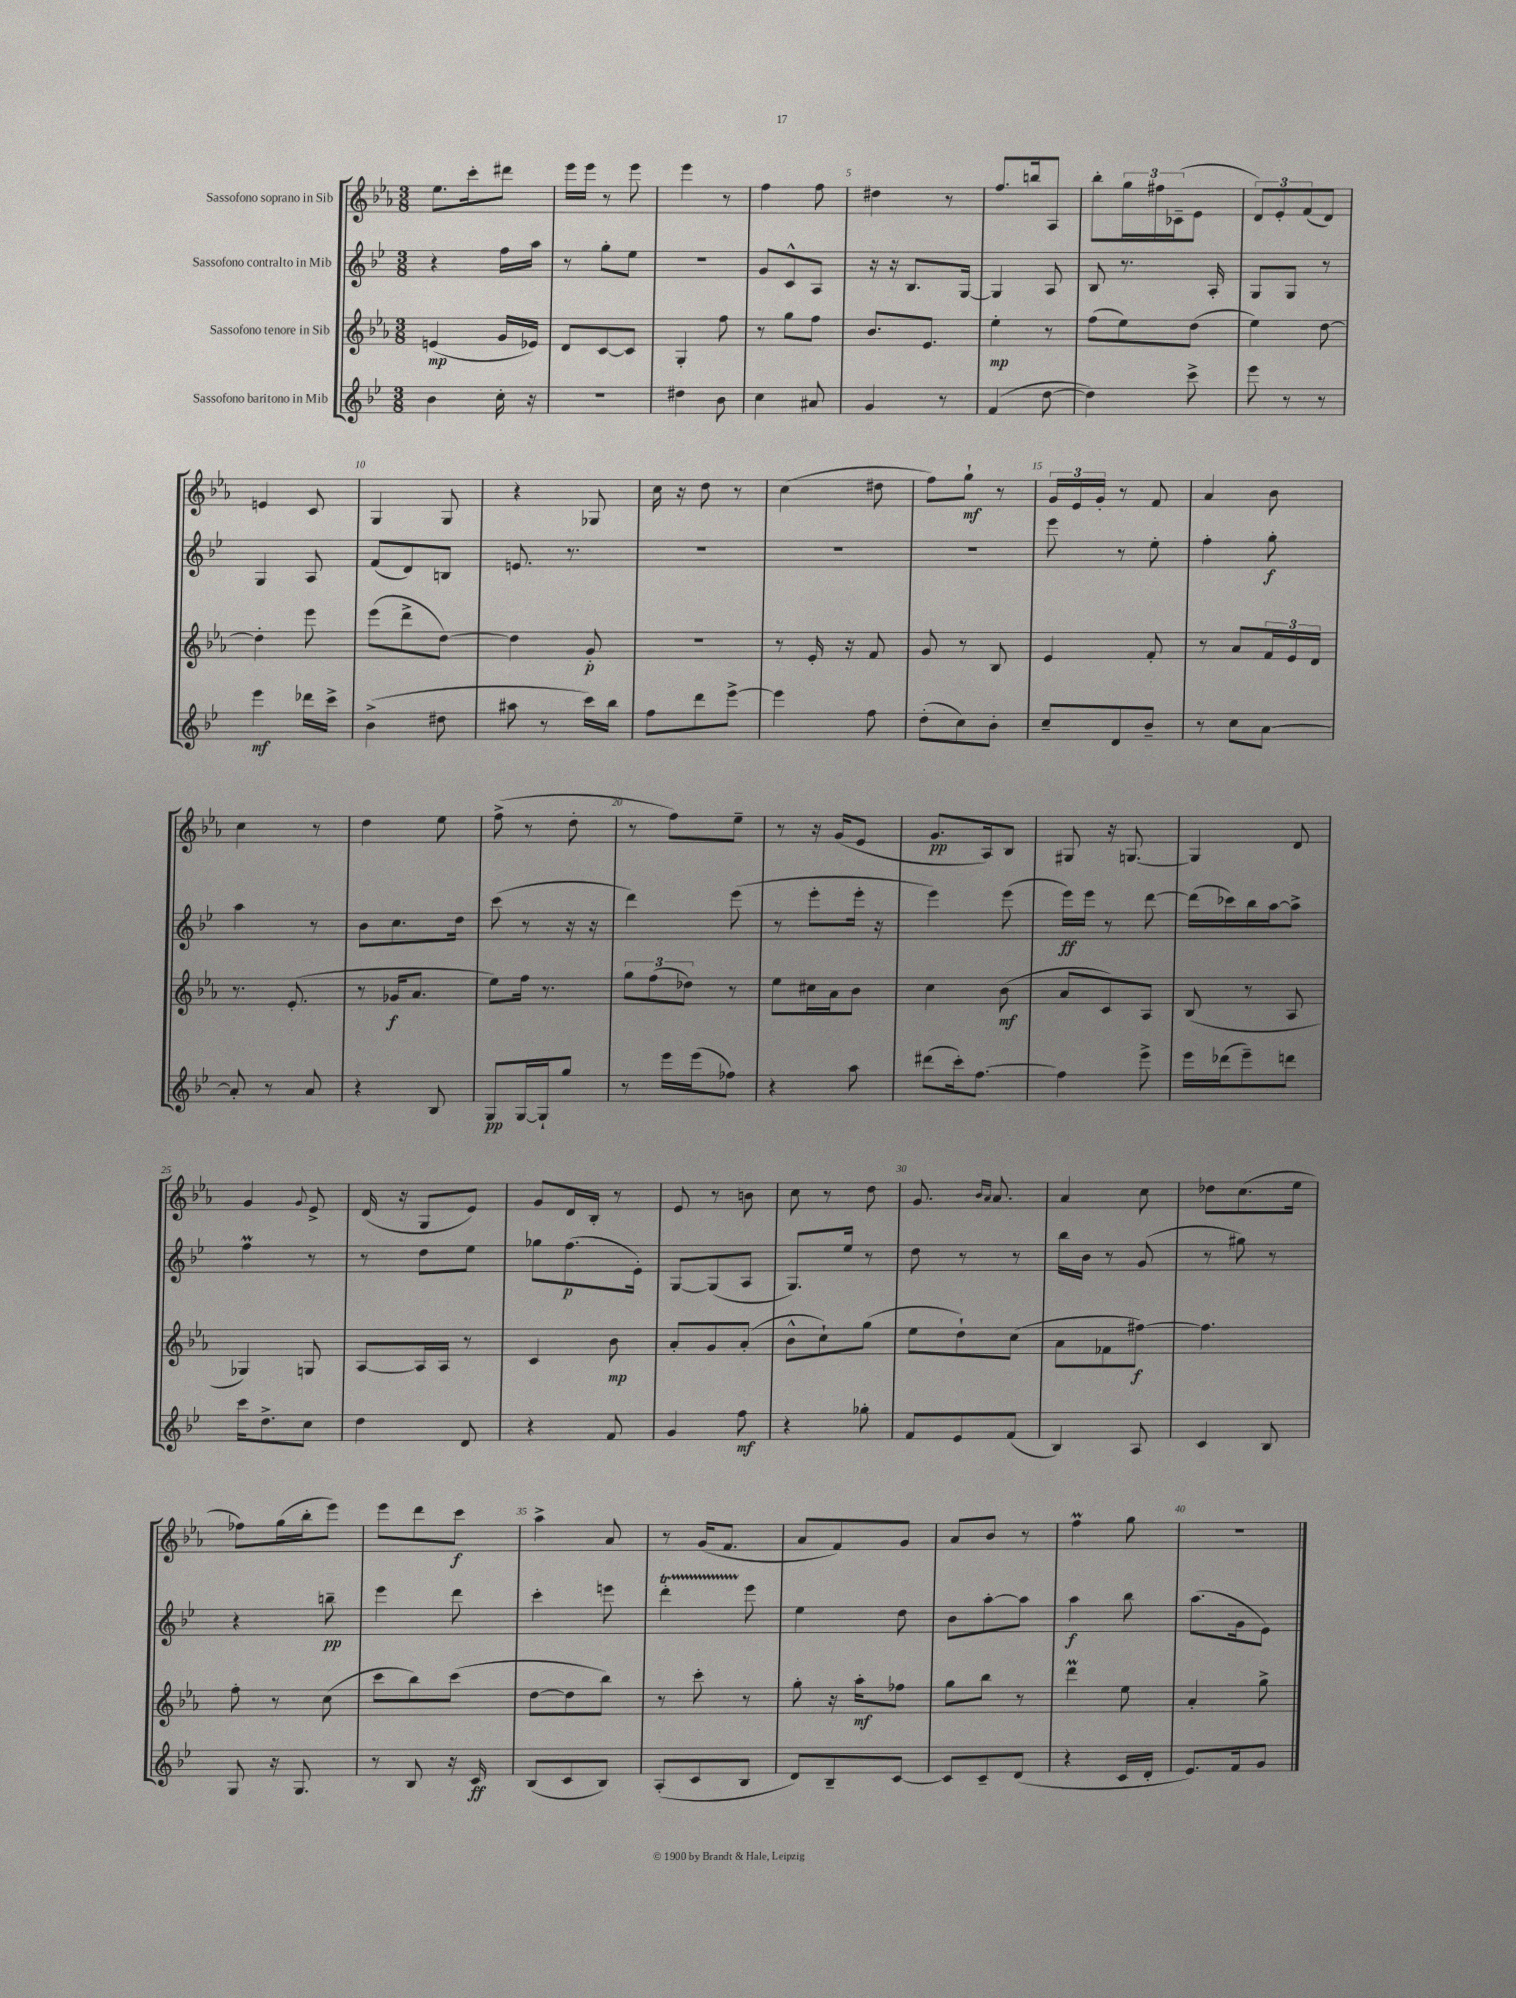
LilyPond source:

<<
\new StaffGroup <<
\new Staff = "s0" \with { instrumentName = "Sassofono soprano in Sib" } {
    \clef treble \key ees \major \numericTimeSignature \time 3/8
    ees''8. c'''16-. dis'''8 |
    ees'''16 ees'''16 r8 ees'''8 |
    ees'''4 r8 |
    f''4 f''8 |
    dis''4 r8 |
    f''8. b''16 aes8 |
    bes''8-. \tuplet 3/2 { g''16 fis''16 ces'16--( } ees'8 |
    \tuplet 3/2 { d'8) ees'8-. f'8( } d'8) |
    e'4 c'8 |
    g4 g8 |
    r4 ges8 |
    c''16 r16 d''8 r8 |
    c''4( dis''8 |
    f''8) g''8-!\mf r8 |
    \tuplet 3/2 { g'16 ees'16 g'16-. } r8 f'8 |
    aes'4 bes'8 |
    c''4 r8 |
    d''4 ees''8 |
    f''8->( r8 d''8-. |
    r8 f''8) ees''8-- |
    r8 r16 g'16( ees'8 |
    g'8.\pp aes16) bes8 |
    gis8 r16 g8.~ |
    g4 d'8 |
    g'4 \appoggiatura { g'8 } ees'8-> |
    d'16( r16 g8 ees'8) |
    g'8 d'16 bes16-. r8 |
    ees'8 r8 b'8 |
    c''8 r8 d''8 |
    g'8. \grace { bes'16 aes'16 } aes'8. |
    aes'4 c''8 |
    des''8 c''8.( ees''16 |
    fes''8) g''16( bes''16-. ees'''8) |
    ees'''8 d'''8 c'''8\f |
    aes''4-> aes'8 |
    r8 g'16( f'8. |
    aes'8 f'8) g'8 |
    aes'8 bes'8 r8 |
    f''4\prall g''8 |
    R4. \bar "|." |
}
\new Staff = "s1" \with { instrumentName = "Sassofono contralto in Mib" } {
    \clef treble \key bes \major \numericTimeSignature \time 3/8
    r4 f''16 a''16 |
    r8 g''8-. ees''8 |
    R4. |
    g'8 c'8-^ a8 |
    r16 r16 bes8. g16~ |
    g4 a8 |
    bes8 r8. a16-. |
    g8 g8 r8 |
    g4 a8 |
    f'8( d'8) b8 |
    e'8. r8. |
    R4. |
    R4. |
    R4. |
    ees'''8 r8 ees''8-. |
    f''4-. g''8-.\f |
    a''4 r8 |
    bes'8 c''8. d''16 |
    c'''8( r8 r16 r16 |
    d'''4) ees'''8( |
    r8 ees'''8-. ees'''16-. r16 |
    ees'''4) ees'''8( |
    ees'''16\ff) ees'''16 r8 d'''8~ |
    d'''16( ces'''16) bes''16 a''16~ a''8-> |
    f''4\prall r8 |
    r8 d''8 ees''8 |
    ges''8 f''8.\p( ees'16-.) |
    g8~ g8( a8 |
    g8.) ees''16 r8 |
    d''8 r8 r8 |
    bes''16 bes'16 r8 g'8( |
    r8 gis''8) r8 |
    r4 b''8--\pp |
    ees'''4 d'''8 |
    c'''4-. e'''8 |
    d'''4-.\startTrillSpan ees'''8\stopTrillSpan |
    ees''4 d''8 |
    bes'8 a''8~-. a''8 |
    a''4\f bes''8 |
    a''8.( g'16 ees'8) \bar "|." |
}
\new Staff = "s2" \with { instrumentName = "Sassofono tenore in Sib" } {
    \clef treble \key ees \major \numericTimeSignature \time 3/8
    e'4\mp( g'16 ees'16) |
    d'8 c'8~ c'8 |
    g4-. f''8 |
    r8 g''8 f''8 |
    bes'8. ees'8. |
    ees''4-.\mp r8 |
    f''8( ees''8) d''8( |
    ees''4) d''8~ |
    d''4-. ees'''8 |
    ees'''8( d'''8-> d''8~) |
    d''4 g'8-.\p |
    R4. |
    r8 ees'16-. r16 f'8 |
    g'8 r8 bes8 |
    ees'4 f'8-. |
    r8 aes'8 \tuplet 3/2 { f'16 ees'16 d'16 } |
    r8. ees'8.-.( |
    r8 ges'16\f aes'8. |
    ees''8) f''16 r8. |
    \tuplet 3/2 { g''8 f''8( des''8) } r8 |
    ees''8 cis''16 aes'16 bes'8 |
    c''4 bes'8\mf( |
    aes'8 c'8) aes8 |
    bes8( r8 aes8 |
    ges4) g8 |
    aes8~ aes16 aes16 r8 |
    c'4 bes'8\mp |
    aes'8-. g'8 aes'8-.( |
    bes'8-^ c''8-!) g''8( |
    ees''8 d''8-!) c''8( |
    aes'8 fes'8 fis''8~\f) |
    fis''4. |
    f''8-. r8 c''8( |
    c'''8 bes''8) c'''8( |
    d''8~ d''8 bes''8) |
    r8 c'''8-. r8 |
    g''8-. r16 aes''16-.\mf fes''8 |
    g''8 bes''8 r8 |
    d'''4\prall ees''8 |
    aes'4-. g''8-> \bar "|." |
}
\new Staff = "s3" \with { instrumentName = "Sassofono baritono in Mib" } {
    \clef treble \key bes \major \numericTimeSignature \time 3/8
    bes'4 c''16-. r16 |
    R4. |
    dis''4 bes'8 |
    c''4 ais'8 |
    g'4 r8 |
    f'4( d''8~ |
    d''4) c'''8-> |
    ees'''8 r8 r8 |
    ees'''4\mf des'''16 c'''16-> |
    bes'4->( dis''8 |
    ais''8 r8 c'''16) bes''16 |
    f''8 d'''8 ees'''8~-> |
    ees'''4 f''8 |
    d''8-.( c''8) bes'8-. |
    c''8-- d'8 bes'8-- |
    r8 c''8 a'8~ |
    a'8-. r8 a'8 |
    r4 bes8 |
    g8\pp g16~ g16-! g''8 |
    r8 ees'''16 ees'''16( fes''8) |
    r4 a''8 |
    dis'''8( c'''16-.) f''8.~ |
    f''4 ees'''8-> |
    ees'''16 des'''16( ees'''8--) d'''8 |
    c'''16 d''8.-> c''8 |
    d''4 d'8 |
    r4 f'8 |
    g'4 f''8\mf |
    r4 ges''8-. |
    f'8 ees'8 f'8( |
    bes4) a8 |
    c'4 bes8 |
    g8 r16 g8. |
    r8 bes8 r16 c'16\ff |
    bes8( c'8 bes8) |
    a8-.( c'8 bes8 |
    d'8) bes8-- c'8~ |
    c'8 c'8-- d'8( |
    r4 c'16 d'16-. |
    ees'8.) f'16 g'8 \bar "|." |
}
>>
>>
\layout { \context { \Score \override BarNumber.break-visibility = ##(#f #t #t) barNumberVisibility = #(every-nth-bar-number-visible 5) } }
